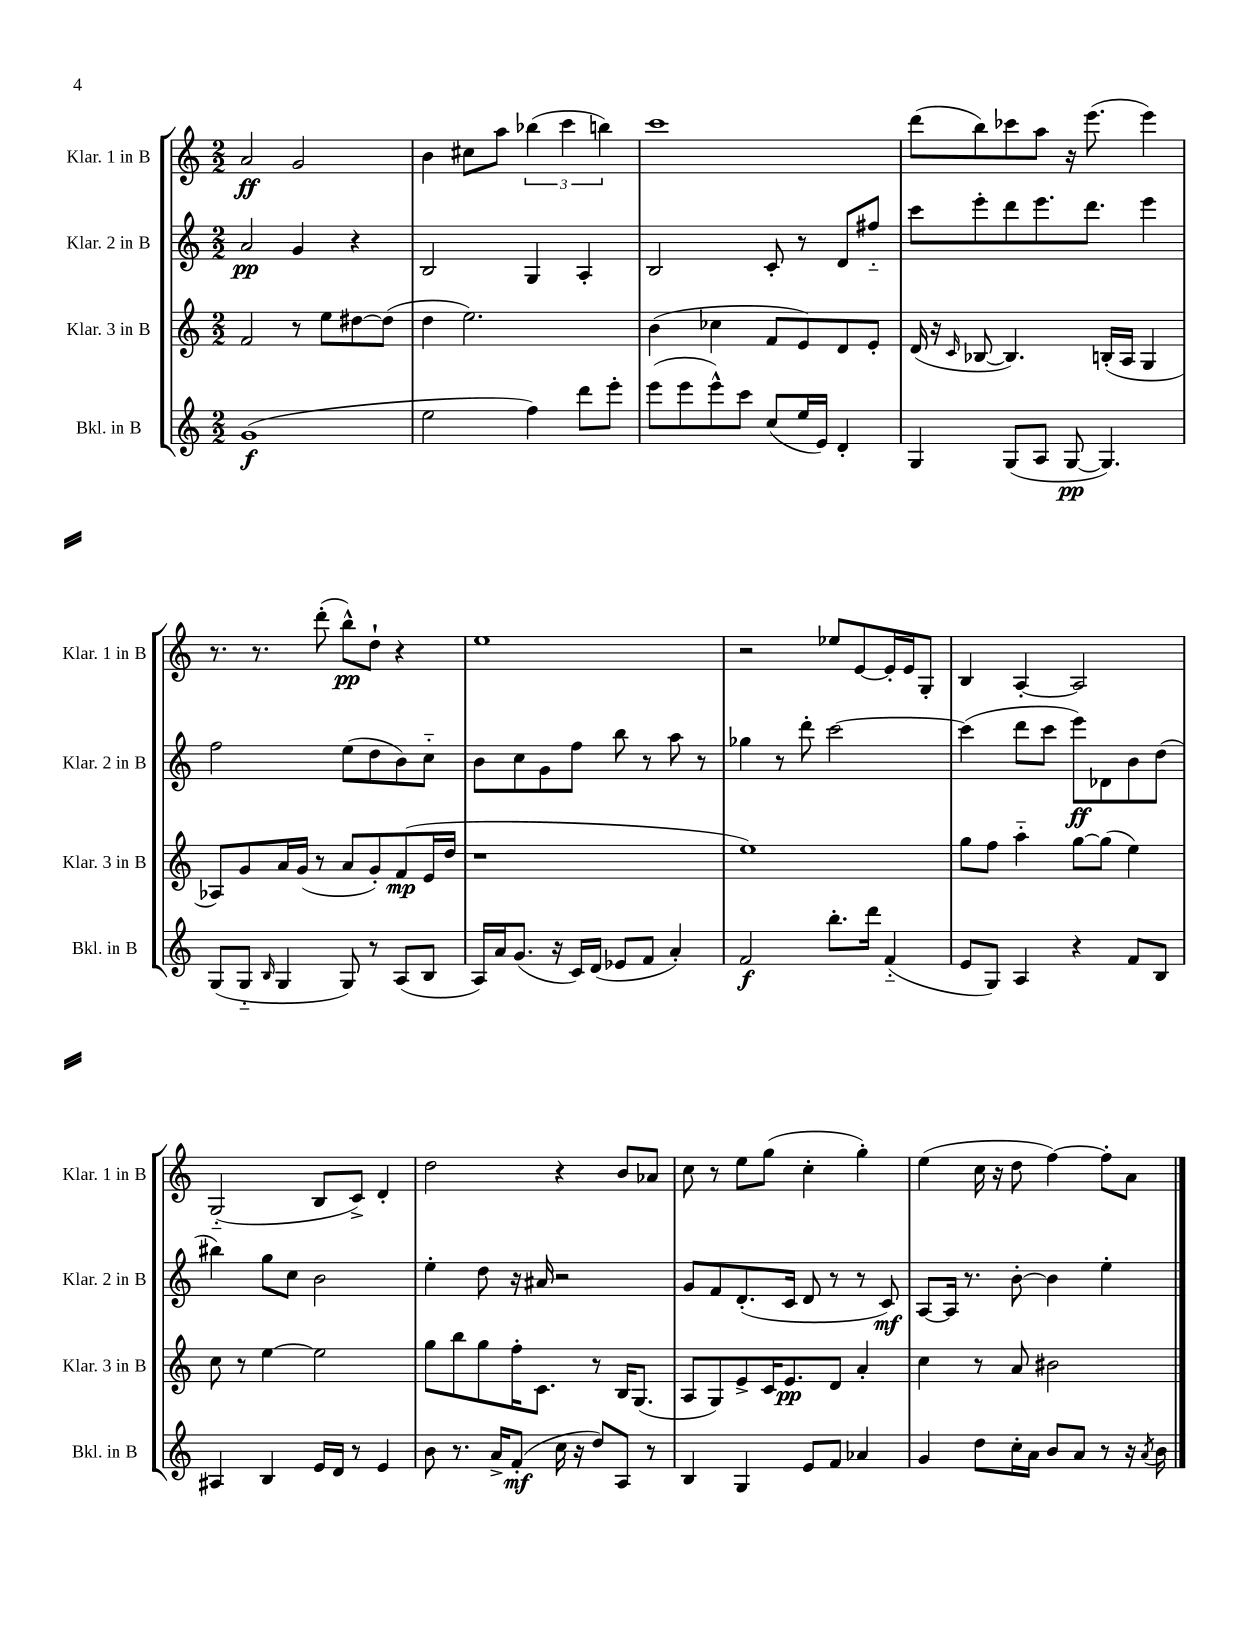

**kern	**dynam	**kern	**dynam	**kern	**dynam	**kern	**dynam
*part4	*part4	*part3	*part3	*part2	*part2	*part1	*part1
*staff4	*staff4	*staff3	*staff3	*staff2	*staff2	*staff1	*staff1
*I"Bkl. in B	*	*I"Klar. 3 in B	*	*I"Klar. 2 in B	*	*I"Klar. 1 in B	*
*I'Bkl. in B	*	*I'Klar. 3 in B	*	*I'Klar. 2 in B	*	*I'Klar. 1 in B	*
*clefG2	*	*clefG2	*	*clefG2	*	*clefG2	*
*k[]	*	*k[]	*	*k[]	*	*k[]	*
*M2/2	*	*M2/2	*	*M2/2	*	*M2/2	*
=1	=1	=1	=1	=1	=1	=1	=1
(1g	f	2f/	.	2a/	pp	2a/	ff
.	.	8r	.	4g/	.	2g/	.
.	.	8ee\L	.	.	.	.	.
.	.	[8dd#X\	.	4r	.	.	.
.	.	(8dd#\J]	.	.	.	.	.
=2	=2	=2	=2	=2	=2	=2	=2
2ee\	.	4dd\	.	2B/	.	4b\	.
.	.	2.ee\)	.	.	.	8cc#X\L	.
.	.	.	.	.	.	8aa\J	.
4ff\)	.	.	.	4G/	.	(6bb-X\	.
.	.	.	.	.	.	6ccc\	.
8ddd\L	.	.	.	4A'/	.	.	.
.	.	.	.	.	.	6bbn\)	.
8eee'\J	.	.	.	.	.	.	.
=3	=3	=3	=3	=3	=3	=3	=3
(8eee\L	.	(4b\	.	2B/	.	1ccc	.
8eee\	.	.	.	.	.	.	.
8eee^^\)	.	4cc-X\	.	.	.	.	.
8ccc\J	.	.	.	.	.	.	.
(8cc/L	.	8f/L	.	8c'/	.	.	.
16ee/L	.	8e/)	.	8r	.	.	.
16e/JJ)	.	.	.	.	.	.	.
4d'/	.	8d/	.	8d/L	.	.	.
.	.	8e'/J	.	8ff#X/J	.	.	.
=4	=4	=4	=4	=4	=4	=4	=4
4G/	.	(16d/	.	8ccc\L	.	(8ddd\L	.
.	.	16r	.	.	.	.	.
.	.	16qqc/	.	.	.	.	.
.	.	[8B-X/	.	8eee'\	.	8bb\)	.
(8G/L	.	4.B-/])	.	8ddd\	.	8ccc-X\	.
8A/J	.	.	.	8.eee\	.	8aa\J	.
[8G/	pp	.	.	.	.	16r	.
.	.	.	.	8.ddd\J	.	(8.eee\	.
4.G/])	.	(16Bn'/LL	.	.	.	.	.
.	.	16A/JJ	.	.	.	.	.
.	.	4G/	.	4eee\	.	4eee\)	.
!!LO:LB:g=z
=5	=5	=5	=5	=5	=5	=5	=5
(8G/L	.	8A-X/L)	.	2ff\	.	8.r	.
8G/J	.	8g/	.	.	.	.	.
.	.	.	.	.	.	8.r	.
16qqB/	.	.	.	.	.	.	.
4G/	.	16a/L	.	.	.	.	.
.	.	(16g/JJ	.	.	.	.	.
.	.	8r	.	.	.	(8ddd'\	.
8G/)	.	8a/L	.	(8ee\L	.	8bb^^\L)	pp
8r	.	8g'/)	.	8dd\	.	8dd`\J	.
(8A/L	.	(8f/	mp	8b\)	.	4r	.
8B/J	.	16e/L	.	8cc\J	.	.	.
.	.	16dd/JJ	.	.	.	.	.
=6	=6	=6	=6	=6	=6	=6	=6
16A/LL)	.	1r	.	8b\L	.	1ee	.
16a/J	.	.	.	.	.	.	.
(8.g/J	.	.	.	8cc\	.	.	.
.	.	.	.	8g\	.	.	.
16r	.	.	.	.	.	.	.
16c/LL)	.	.	.	8ff\J	.	.	.
(16d/JJ	.	.	.	.	.	.	.
8e-X/L	.	.	.	8bb\	.	.	.
8f/J	.	.	.	8r	.	.	.
4a'/)	.	.	.	8aa\	.	.	.
.	.	.	.	8r	.	.	.
=7	=7	=7	=7	=7	=7	=7	=7
2f/	f	1ee)	.	4gg-X\	.	2r	.
.	.	.	.	8r	.	.	.
.	.	.	.	8ddd'\	.	.	.
8.bb'\L	.	.	.	[2ccc\	.	8ee-X/L	.
.	.	.	.	.	.	[8e/	.
16ddd\Jk	.	.	.	.	.	.	.
(4f/	.	.	.	.	.	16e'/L]	.
.	.	.	.	.	.	16e/J	.
.	.	.	.	.	.	8G'/J	.
=8	=8	=8	=8	=8	=8	=8	=8
8e/L	.	8gg\L	.	(4ccc\]	.	4B/	.
8G/J)	.	8ff\J	.	.	.	.	.
4A/	.	4aa\	.	8ddd\L	.	[4A'/	.
.	.	.	.	8ccc\J	.	.	.
4r	.	[8gg\L	.	8eee\L)	ff	2A/]	.
.	.	(8gg\J]	.	8d-X\	.	.	.
8f/L	.	4ee\)	.	8b\	.	.	.
8B/J	.	.	.	(8dd\J	.	.	.
!!LO:LB:g=z
=9	=9	=9	=9	=9	=9	=9	=9
4A#X/	.	8cc\	.	4bb#X\)	.	(2G/	.
.	.	8r	.	.	.	.	.
4B/	.	[4ee\	.	8gg\L	.	.	.
.	.	.	.	8cc\J	.	.	.
16e/LL	.	2ee\]	.	2b\	.	8B/L	.
16d/JJ	.	.	.	.	.	.	.
8r	.	.	.	.	.	8c^/J)	.
4e/	.	.	.	.	.	4d'/	.
=10	=10	=10	=10	=10	=10	=10	=10
8b\	.	8gg\L	.	4ee'\	.	2dd\	.
8.r	.	8bb\	.	.	.	.	.
.	.	8gg\	.	8dd\	.	.	.
16a^/KL	.	.	.	.	.	.	.
(8f'/J	mf	16ff'\K	.	16r	.	.	.
.	.	8.c\J	.	16a#X/	.	.	.
16cc\	.	.	.	2r	.	4r	.
16r	.	.	.	.	.	.	.
8dd/L)	.	8r	.	.	.	.	.
8A/J	.	16B/KL	.	.	.	8b/L	.
.	.	(8.G/J	.	.	.	.	.
8r	.	.	.	.	.	8a-X/J	.
=11	=11	=11	=11	=11	=11	=11	=11
4B/	.	8A/L	.	8g/L	.	8cc\	.
.	.	8G/)	.	8f/	.	8r	.
4G/	.	8e^/	.	(8.d'/	.	8ee\L	.
.	.	16c/K	.	.	.	(8gg\J	.
.	.	8.e/	pp	16c/Jk	.	.	.
8e/L	.	.	.	8d/	.	4cc'\	.
8f/J	.	8d/J	.	8r	.	.	.
4a-X/	.	4a'/	.	8r	.	4gg'\)	.
.	.	.	.	8c/)	mf	.	.
=12	=12	=12	=12	=12	=12	=12	=12
4g/	.	4cc\	.	[8A/L	.	(4ee\	.
.	.	.	.	16A/Jk]	.	.	.
.	.	.	.	8.r	.	.	.
8dd\L	.	8r	.	.	.	16cc\	.
.	.	.	.	.	.	16r	.
16cc'\L	.	8a/	.	[8b'\	.	8dd\	.
16a\JJ	.	.	.	.	.	.	.
8b/L	.	2b#X\	.	4b\]	.	[4ff\)	.
8a/J	.	.	.	.	.	.	.
8r	.	.	.	4ee'\	.	8ff'\L]	.
16r	.	.	.	.	.	8a\J	.
8qa/	.	.	.	.	.	.	.
16b\	.	.	.	.	.	.	.
==	==	==	==	==	==	==	==
*-	*-	*-	*-	*-	*-	*-	*-
